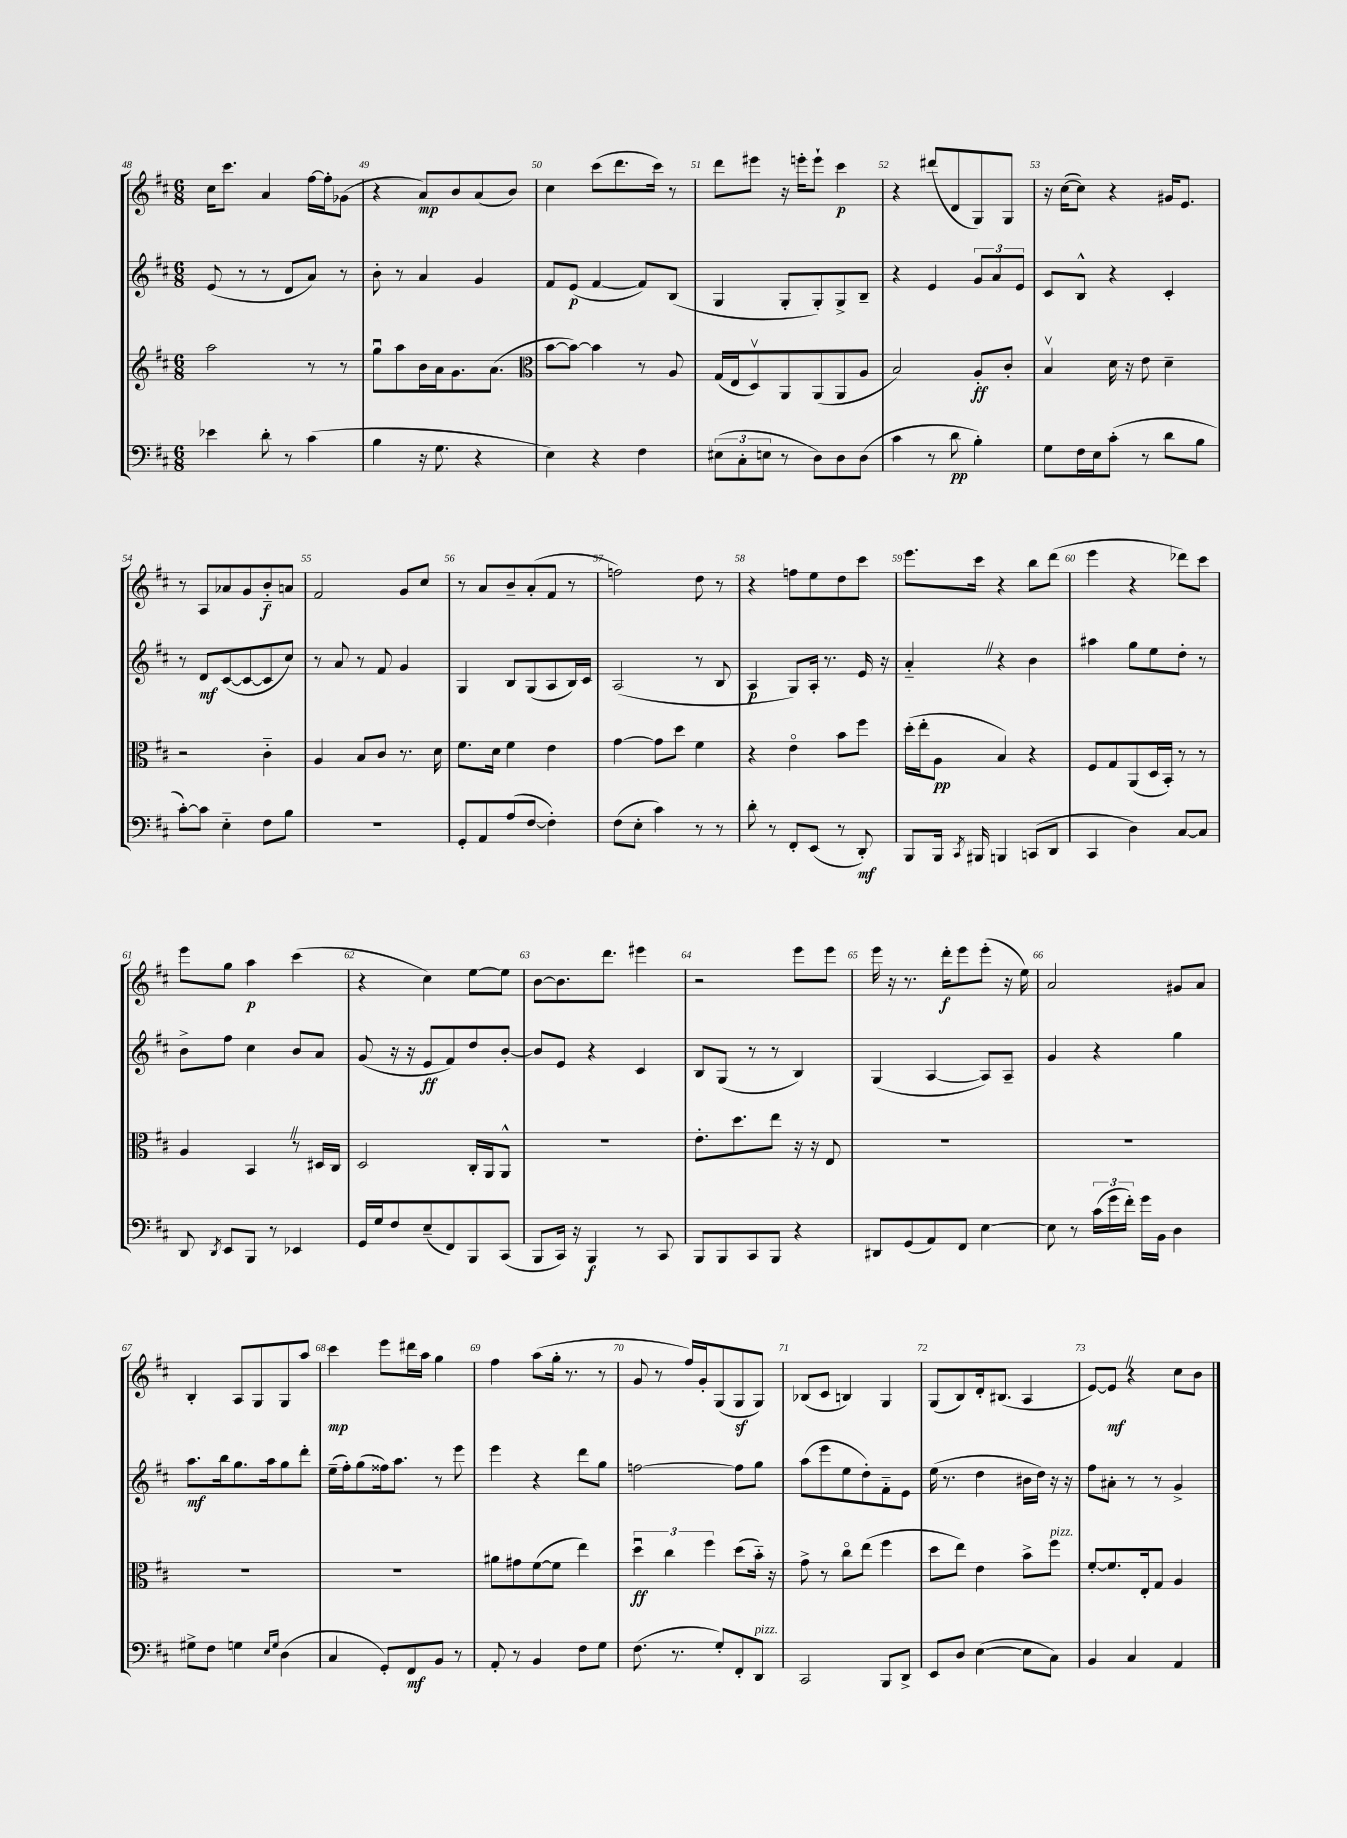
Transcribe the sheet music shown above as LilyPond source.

<<
\new StaffGroup <<
\new Staff = "s0" {
    \clef treble \key d \major \numericTimeSignature \time 6/8
    \autoBeamOff cis''16[ cis'''8.] a'4 fis''16[~ fis''16-. ges'8]( |
    r4 a'8[\mp) b'8 a'8( b'8]) |
    cis''4 cis'''8[( d'''8. cis'''16]) r8 |
    d'''8[ eis'''8] r16 e'''16[-. e'''8]-! cis'''4\p |
    r4 dis'''8[( d'8 g8) g8] |
    r16 cis''16[~( cis''8]) r4 gis'16[ e'8.] |
    r8 a8[ aes'8 g'8 b'8-_\f a'8] |
    fis'2 g'8[ cis''8] |
    r8 a'8[ b'8-- a'8-.( fis'8] r8 |
    f''2) d''8 r8 |
    r4 f''8[ e''8 d''8 cis'''8] |
    e'''8.[ cis'''16] r4 b''8[ d'''8]( |
    e'''4 r4 des'''8[) cis'''8] |
    e'''8[ g''8] a''4\p cis'''4( |
    r4 cis''4) e''8[~ e''8] |
    b'8[~ b'8. d'''8.] eis'''4 |
    r2 e'''8[ e'''8] |
    e'''16 r16 r8. d'''16[-.\f e'''8 e'''8]-.( r16 e''16) |
    a'2 gis'8[ a'8] |
    b4-. a8[ g8 g8 a''8] |
    cis'''4\mp e'''8[ dis'''16 a''16] g''4 |
    fis''4 a''8[( g''16]-. r8. r8 |
    g'8 r8 fis''16[) g'16-. g8( g8\sf g8]) |
    bes8[( cis'8] b4) g4 |
    g8[( b8) d'16-. bis8.]( a4 |
    e'8[~) e'8]\mf \once \override BreathingSign.text = \markup { \musicglyph "scripts.caesura.straight" } \breathe r4 cis''8[ b'8] \bar "|." |
}
\new Staff = "s1" {
    \clef treble \key d \major \numericTimeSignature \time 6/8
    \autoBeamOff e'8( r8 r8 d'8[ a'8]) r8 |
    b'8-. r8 a'4 g'4 |
    fis'8[ e'8]\p( fis'4~ fis'8[) b8]( |
    g4 g8[-. g8-.) g8-> b8]-- |
    r4 e'4 \tuplet 3/2 { g'8[ a'8 e'8] } |
    cis'8[ b8]-^ r4 cis'4-. |
    r8 d'8[\mf cis'8~( cis'8~ cis'8 cis''8]) |
    r8 a'8 r8 fis'8 g'4 |
    g4 b8[ g8( a8 b16) cis'16] |
    a2( r8 b8 |
    a4\p g8[) a16]-. r8. e'16 r16 |
    a'4-_ \once \override BreathingSign.text = \markup { \musicglyph "scripts.caesura.straight" } \breathe r4 b'4 |
    ais''4 g''8[ e''8 d''8]-. r8 |
    b'8[-> fis''8] cis''4 b'8[ a'8] |
    g'8( r16 r16 e'8[\ff fis'8) d''8 b'8]~-. |
    b'8[ e'8] r4 cis'4 |
    b8[ g8]( r8 r8 b4) |
    g4( a4~ a8[) a8]-- |
    g'4 r4 g''4 |
    a''8.[\mf b''16 g''8. a''16 g''8 d'''8]-. |
    e''16[--( fis''16-.) g''8( fisis''16) a''8.] r8 e'''8 |
    e'''4 r4 d'''8[ g''8] |
    f''2~ f''8[ g''8] |
    a''8[( e'''8 e''8 d''8-.) fis'8-_ e'8] |
    e''16( r8. d''4 bis'16[ d''16]) r16 r16 |
    fis''8[ ais'8]-. r8 r8 g'4-> \bar "|." |
}
\new Staff = "s2" {
    \clef treble \key d \major \numericTimeSignature \time 6/8
    \autoBeamOff a''2 r8 r8 |
    g''8[\downbow a''8 b'16 a'16 g'8. a'8.]( |
    \clef alto b'8[~ b'8]~) b'4 r8 a8 |
    g16[( e16 d8\upbow) a,8 a,8( a,8 a8] |
    b2) a8[-.\ff cis'8]-. |
    b4\upbow d'16 r16 e'8 d'4-- |
    r2 cis'4-_ |
    a4 b8[ cis'8] r8. d'16 |
    fis'8.[ d'16] fis'4 e'4 |
    g'4~ g'8[ d''8] fis'4 |
    r4 e'4\flageolet b'8[ fis''8] |
    d''16[-.( e''16-. a8]\pp b4) r4 |
    fis8[ g8 a,8( d16 b,16]-.) r8 r8 |
    a4 b,4 \once \override BreathingSign.text = \markup { \musicglyph "scripts.caesura.straight" } \breathe r8 dis16[ cis16] |
    d2 cis16[-. a,16 a,8]-^ |
    R2. |
    e'8.[-. d''8. e''8] r16 r16 e8 |
    R2. |
    R2. |
    R2. |
    R2. |
    ais'8[ gis'8 fis'8~( fis'8] e''4) |
    \tuplet 3/2 { d''4\downbow\ff cis''4 fis''4 } d''8[( b'16]-_) r16 |
    g'8-> r8 cis''8[\flageolet e''8]( fis''4 |
    d''8[ e''8]) e'4 b'8[-> fis''8]^\markup { \italic "pizz." } |
    fis'8[~-. fis'8. e16-. g8] a4 \bar "|." |
}
\new Staff = "s3" {
    \clef bass \key d \major \numericTimeSignature \time 6/8
    \autoBeamOff ees'4 d'8-. r8 cis'4( |
    b4 r16 g8. r4 |
    e4) r4 fis4 |
    \tuplet 3/2 { eis8[( cis8-. e8] } r8 d8[) d8 d8]( |
    cis'4 r8 d'8\pp b4-.) |
    g8[ fis16 e16 cis'8]-.( r8 d'8[ b8] |
    cis'8[~-.) cis'8] e4-_ fis8[ b8] |
    R2. |
    g,8[-. a,8 a8( fis8]~ fis4-.) |
    fis8[( e8]-. cis'4) r8 r8 |
    d'8-. r8 fis,8[-. e,8]( r8 d,8-.\mf) |
    b,,8[ b,,16] \acciaccatura { cis,8 } bis,,16 b,,4 c,8[( d,8] |
    cis,4 d4) cis8[~ cis8] |
    d,8 \acciaccatura { d,8 } e,8[ b,,8] r8 ees,4 |
    g,16[ g16 fis8 e8--( fis,8) b,,8 cis,8]( |
    b,,8[ cis,16]) r16 b,,4\f r8 cis,8 |
    b,,8[ b,,8 cis,8 b,,8] r4 |
    dis,8[ g,8( a,8) fis,8] e4~ |
    e8 r8 \tuplet 3/2 { cis'16[( g'16 fis'16]-.) } g'16[ b,16] d4 |
    gis8[-> fis8] g4 \grace { e16[ g16] } d4( |
    cis4 g,8[-.) fis,8\mf b,8] r8 |
    a,8-. r8 b,4 fis8[ g8] |
    fis8.( r8. g8[-.) fis,8-. d,8]^\markup { \italic "pizz." } |
    cis,2 b,,8[ d,8]-> |
    e,8[ d8] e4~( e8[ cis8]) |
    b,4 cis4 a,4 \bar "|." |
}
>>
>>
\layout { \context { \Score currentBarNumber = #48 \override BarNumber.break-visibility = ##(#f #t #t) barNumberVisibility = #all-bar-numbers-visible } }
